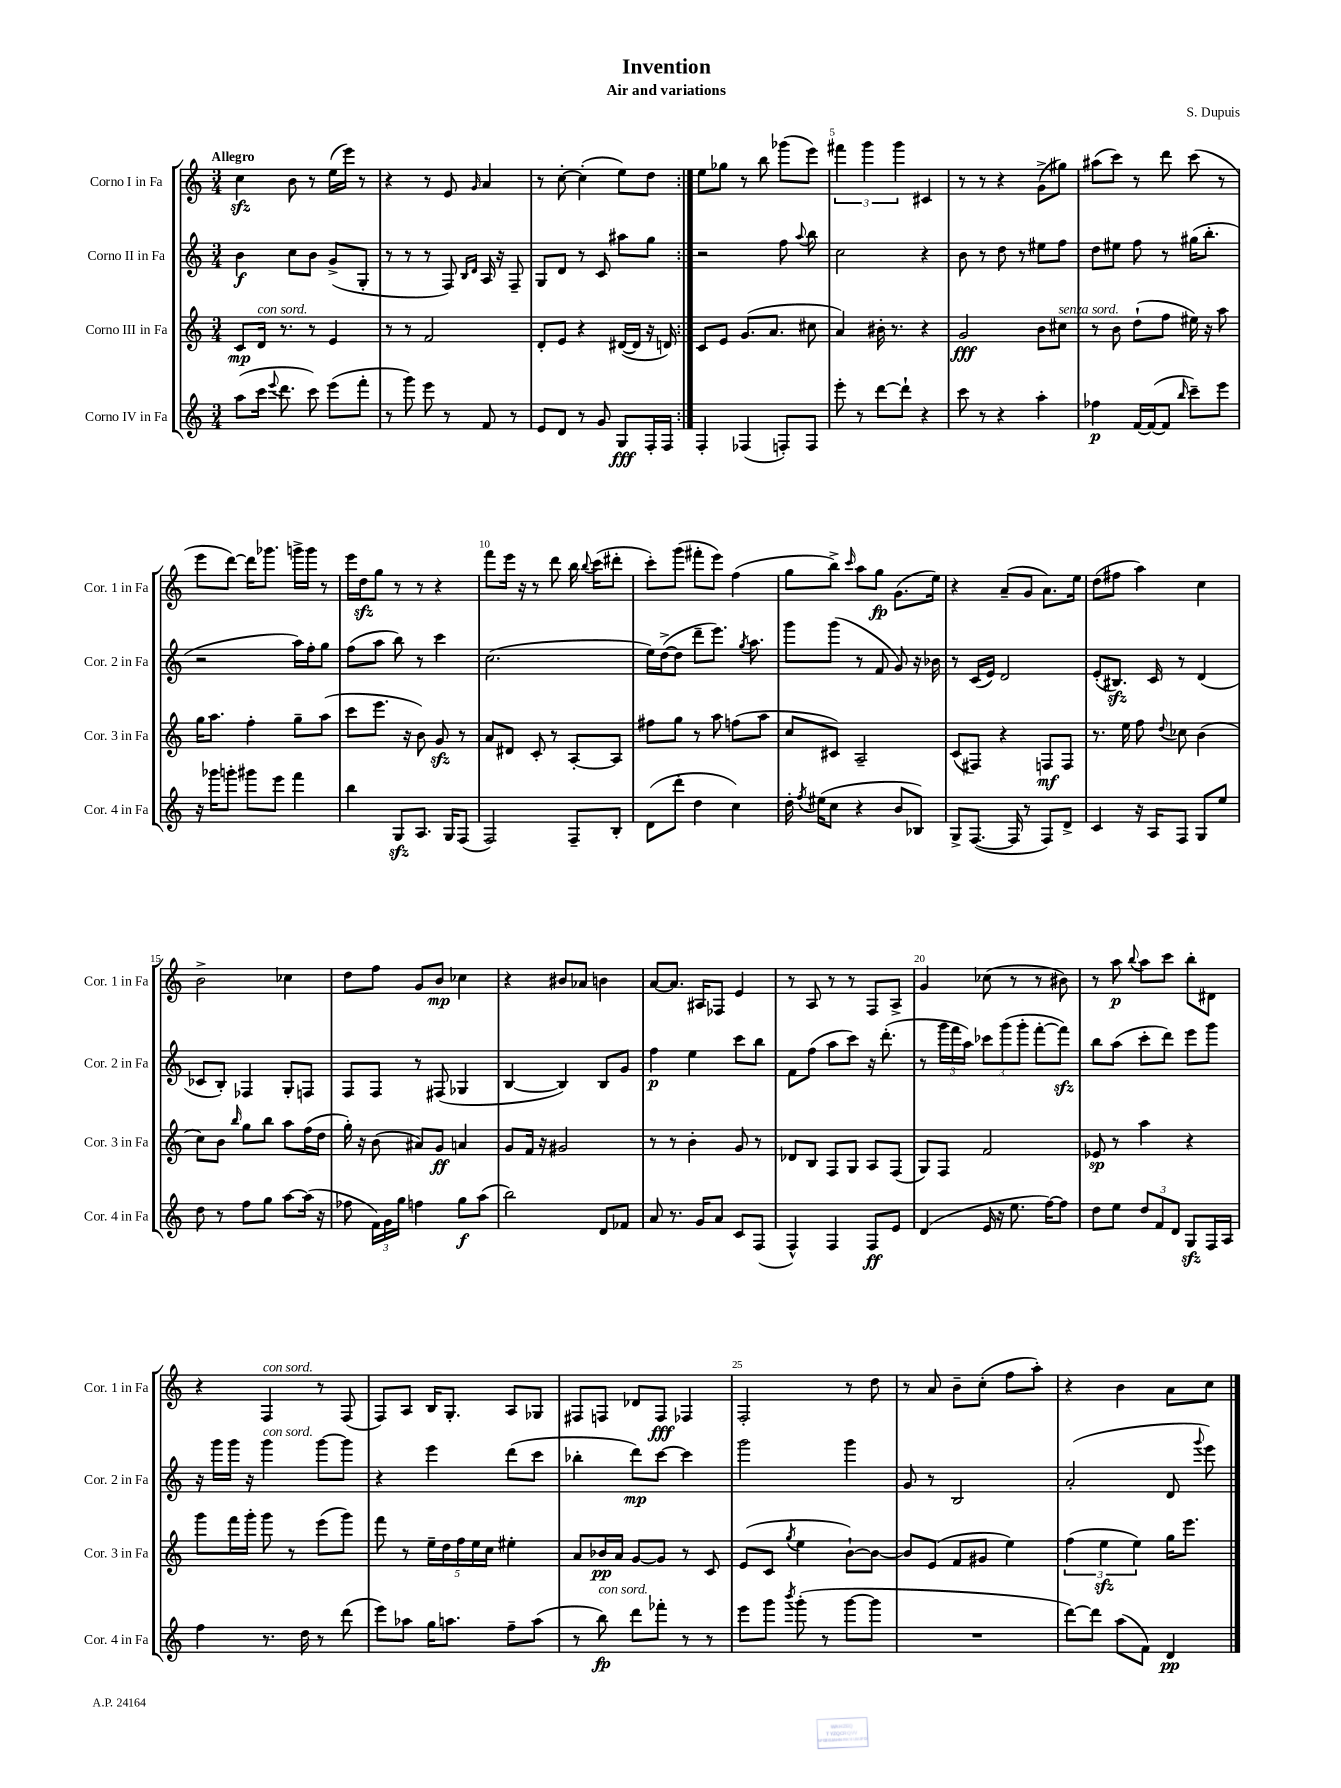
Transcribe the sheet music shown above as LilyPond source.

\header { title = "Invention" composer = "S. Dupuis" subtitle = "Air and variations" }
<<
\new StaffGroup <<
\new Staff = "s0" \with { instrumentName = "Corno I in Fa" shortInstrumentName = "Cor. 1 in Fa" } {
    \clef treble \key c \major \numericTimeSignature \time 3/4 \tempo "Allegro"
    \autoBeamOff \repeat volta 2 { c''4\sfz b'8 r8 e''16[( e'''16]) r8 |
    r4 r8 e'8 \grace { g'16 } a'4 |
    r8 c''8~-. c''4-.( e''8[) d''8] | }
    e''8[ ges''8] r8 b''8 ges'''8[( e'''8]) |
    \tuplet 3/2 { fis'''4 g'''4 g'''4 } cis'4 |
    r8 r8 r4 g'8[->( gis''8]) |
    ais''8[( c'''8]) r8 d'''8 c'''8( r8 |
    e'''8[ d'''8]~) d'''16[ ges'''8.] g'''16[-> g'''16] r8 |
    e'''16[ d''16\sfz g''8] r8 r8 r4 |
    f'''8[ e'''16] r16 r8 d'''8 b''16 \appoggiatura { b''8 } c'''16[( dis'''8]-. |
    c'''8[-.) g'''8]( fis'''8[-. e'''8]) f''4( |
    g''8[ b''8]->) \grace { c'''16 } a''8[ g''8]\fp g'8.[( e''16]) |
    r4 a'8[--( g'8] a'8.[) e''16] |
    d''8[( fis''8] a''4) c''4 |
    b'2-> ces''4 |
    d''8[ f''8] g'8[ b'8]\mp ces''4 |
    r4 bis'8[ aes'8] b'4 |
    a'8[~ a'8.] ais16[ fes8] e'4 |
    r8 a8 r8 r8 f8[ a8]-> |
    g'4 ces''8( r8 r8 bis'8) |
    r8 a''8\p \appoggiatura { b''8 } a''8[ c'''8] b''8[-. dis'8] |
    r4 f4^\markup { \italic "con sord." } r8 f8( |
    f8[) a8] b16[ g8.]-. a8[ ges8] |
    fis8[ f8] des'8[ f8]\fff fes4 |
    f2-. r8 d''8 |
    r8 a'8 b'8[-- c''8]-.( f''8[ a''8]-.) |
    r4 b'4 a'8[ c''8] \bar "|." |
}
\new Staff = "s1" \with { instrumentName = "Corno II in Fa" shortInstrumentName = "Cor. 2 in Fa" } {
    \clef treble \key c \major \numericTimeSignature \time 3/4
    \autoBeamOff \repeat volta 2 { b'4\f c''8[ b'8] g'8[->( g8]-. |
    r8 r8 r8 f8) \grace { b16[ d'16] } a16 r16 f8-- |
    g8[ d'8] r8 c'8 ais''8[ g''8] | }
    r2 f''8 \appoggiatura { a''8 } b''8 |
    c''2 r4 |
    b'8 r8 d''8 r8 eis''8[ f''8] |
    d''8[ eis''8] f''8 r8 gis''16[( b''8.]-. |
    r2 a''16[) f''16-. g''8] |
    f''8[( a''8] b''8) r8 c'''4 |
    c''2.( |
    e''16[) d''16~->( d''8] d'''8[-- e'''8.]) \acciaccatura { g''8 } a''8. |
    g'''8[ g'''8]( r8 f'8 g'8) r16 bes'16 |
    r8 c'16[( e'16]) d'2 |
    e'8[-.( bis8.]\sfz) c'16 r8 d'4( |
    ces'8[ b8]-.) fes4 g8[-. f8] |
    f8[ f8] r8 fis8( ges4 |
    b4~ b4) b8[ g'8] |
    f''4\p e''4 c'''8[ b''8] |
    f'8[ f''8]( a''8[ c'''8]) r16 d'''8.-.( |
    r8 \tuplet 3/2 { g'''16[ f'''16 a''16]) } \tuplet 3/2 { ces'''8[ g'''8( g'''8]-. } f'''8[~-. f'''8]\sfz) |
    b''8[ a''8]( c'''8[-. d'''8]) e'''8[ g'''8] |
    r16 g'''16[ g'''16] r16 g'''4^\markup { \italic "con sord." } g'''8[~ g'''8] |
    r4 e'''4 d'''8[( c'''8] |
    bes''4-. d'''8[\mp) c'''8]~ c'''4 |
    g'''2 g'''4 |
    g'8 r8 b2 |
    a'2-.( d'8 \appoggiatura { g'''8 } e'''8) \bar "|." |
}
\new Staff = "s2" \with { instrumentName = "Corno III in Fa" shortInstrumentName = "Cor. 3 in Fa" } {
    \clef treble \key c \major \numericTimeSignature \time 3/4
    \autoBeamOff \repeat volta 2 { c'8[\mp d'16]^\markup { \italic "con sord." } r8. r8 e'4 |
    r8 r8 f'2 |
    d'8[-. e'8] r4 dis'16[~( dis'16] r16 d'16) | }
    c'8[ e'8] g'8.[( a'8.] cis''8 |
    a'4) bis'16-. r8. r4 |
    g'2\fff b'8[ cis''8]^\markup { \italic "senza sord." } |
    r8 b'8 d''8[-!( f''8] eis''16) r16 a''8 |
    g''16[ a''8.] f''4-. g''8[-- a''8]( |
    c'''8[ e'''8.] r16 b'8) g'8\sfz r8 |
    a'8[ dis'8] c'8-. r8 a8[~-. a8] |
    fis''8[ g''8] r8 a''8 f''8[( a''8] |
    c''8[ cis'8]) a2-- |
    c'8[( fis8]) r4 f8[\mf f8] |
    r8. e''16 f''8 \appoggiatura { d''8 } ces''8 b'4( |
    c''8[) b'8] \grace { b''16 } g''8[ b''8] a''8[ f''16( d''16] |
    g''16-.) r16 b'8( ais'8[) g'8]\ff a'4 |
    g'8[ f'16] r16 gis'2 |
    r8 r8 b'4-. g'8 r8 |
    des'8[ b8] f8[ g8] a8[ f8]( |
    g8[) f8] f'2 |
    ees'8\sp r8 a''4 r4 |
    g'''8[ f'''16 g'''16]-. g'''8 r8 e'''8[( g'''8]) |
    f'''8 r8 \tuplet 5/4 { e''16[-- d''16 f''16 e''16 c''16] } eis''4-. |
    a'8[ bes'16\pp a'16] g'8[~ g'8] r8 c'8 |
    e'8[( c'8] \acciaccatura { g''8 } e''4 b'8[~-!) b'8]~ |
    b'8[ e'8]( f'8[ gis'8] e''4) |
    \tuplet 3/2 { f''4( e''4\sfz e''4) } g''16[ e'''8.] \bar "|." |
}
\new Staff = "s3" \with { instrumentName = "Corno IV in Fa" shortInstrumentName = "Cor. 4 in Fa" } {
    \clef treble \key c \major \numericTimeSignature \time 3/4
    \autoBeamOff \repeat volta 2 { a''8[( c'''16] \appoggiatura { e'''8 } d'''8. c'''8) e'''8[( f'''8]-. |
    r8 g'''8) e'''8 r8 f'8 r8 |
    e'8[ d'8] r8 g'8 g8[\fff f16-. f16] | }
    f4-. fes4( f8[-.) f8] |
    e'''8-. r8 d'''8[~ d'''8]-! r4 |
    c'''8 r8 r4 a''4-. |
    fes''4\p f'16[~ f'16~( f'8] \grace { b''16 } c'''8[--) e'''8] |
    r16 ges'''16[ g'''8]-. gis'''8[ e'''8] f'''4 |
    b''4 g8[\sfz a8.] g16[ f8]( |
    f2) f8[-- b8]-. |
    d'8[( d'''8]-. d''4 c''4) |
    d''16-. \acciaccatura { f''8 } eis''16[( c''8] r4 b'8[ bes8]) |
    g8[-> f8.]~( f16 r8 f8[) d'8]-> |
    c'4 r16 a16[ f8] g8[ e''8] |
    d''8 r8 f''8[ g''8] a''8[~ a''16]( r16 |
    fes''8 \tuplet 3/2 { f'16[) g'16 g''16] } f''4 g''8[\f a''8]( |
    b''2) d'8[ fes'8] |
    a'8 r8. g'16[ a'8] c'8[ f8]( |
    f4-^) f4 f8[\ff e'8] |
    d'4( e'16 r16 e''8. f''16[~) f''8] |
    d''8[ e''8] \tuplet 3/2 { d''8[ f'8 d'8] } g8[\sfz f16 a16] |
    f''4 r8. d''16 r8 d'''8( |
    e'''8[) aes''8] g''16[ a''8.] f''8[-- a''8]( |
    r8 b''8\fp^\markup { \italic "con sord." }) d'''8[ fes'''8]-. r8 r8 |
    e'''8[ g'''8] \acciaccatura { b'''8 } g'''8-.( r8 g'''8[~ g'''8] |
    R2. |
    d'''8[~) d'''8] a''8[( f'8]) d'4\pp \bar "|." |
}
>>
>>
\layout { \context { \Score \override BarNumber.break-visibility = ##(#f #t #t) barNumberVisibility = #(every-nth-bar-number-visible 5) } }
